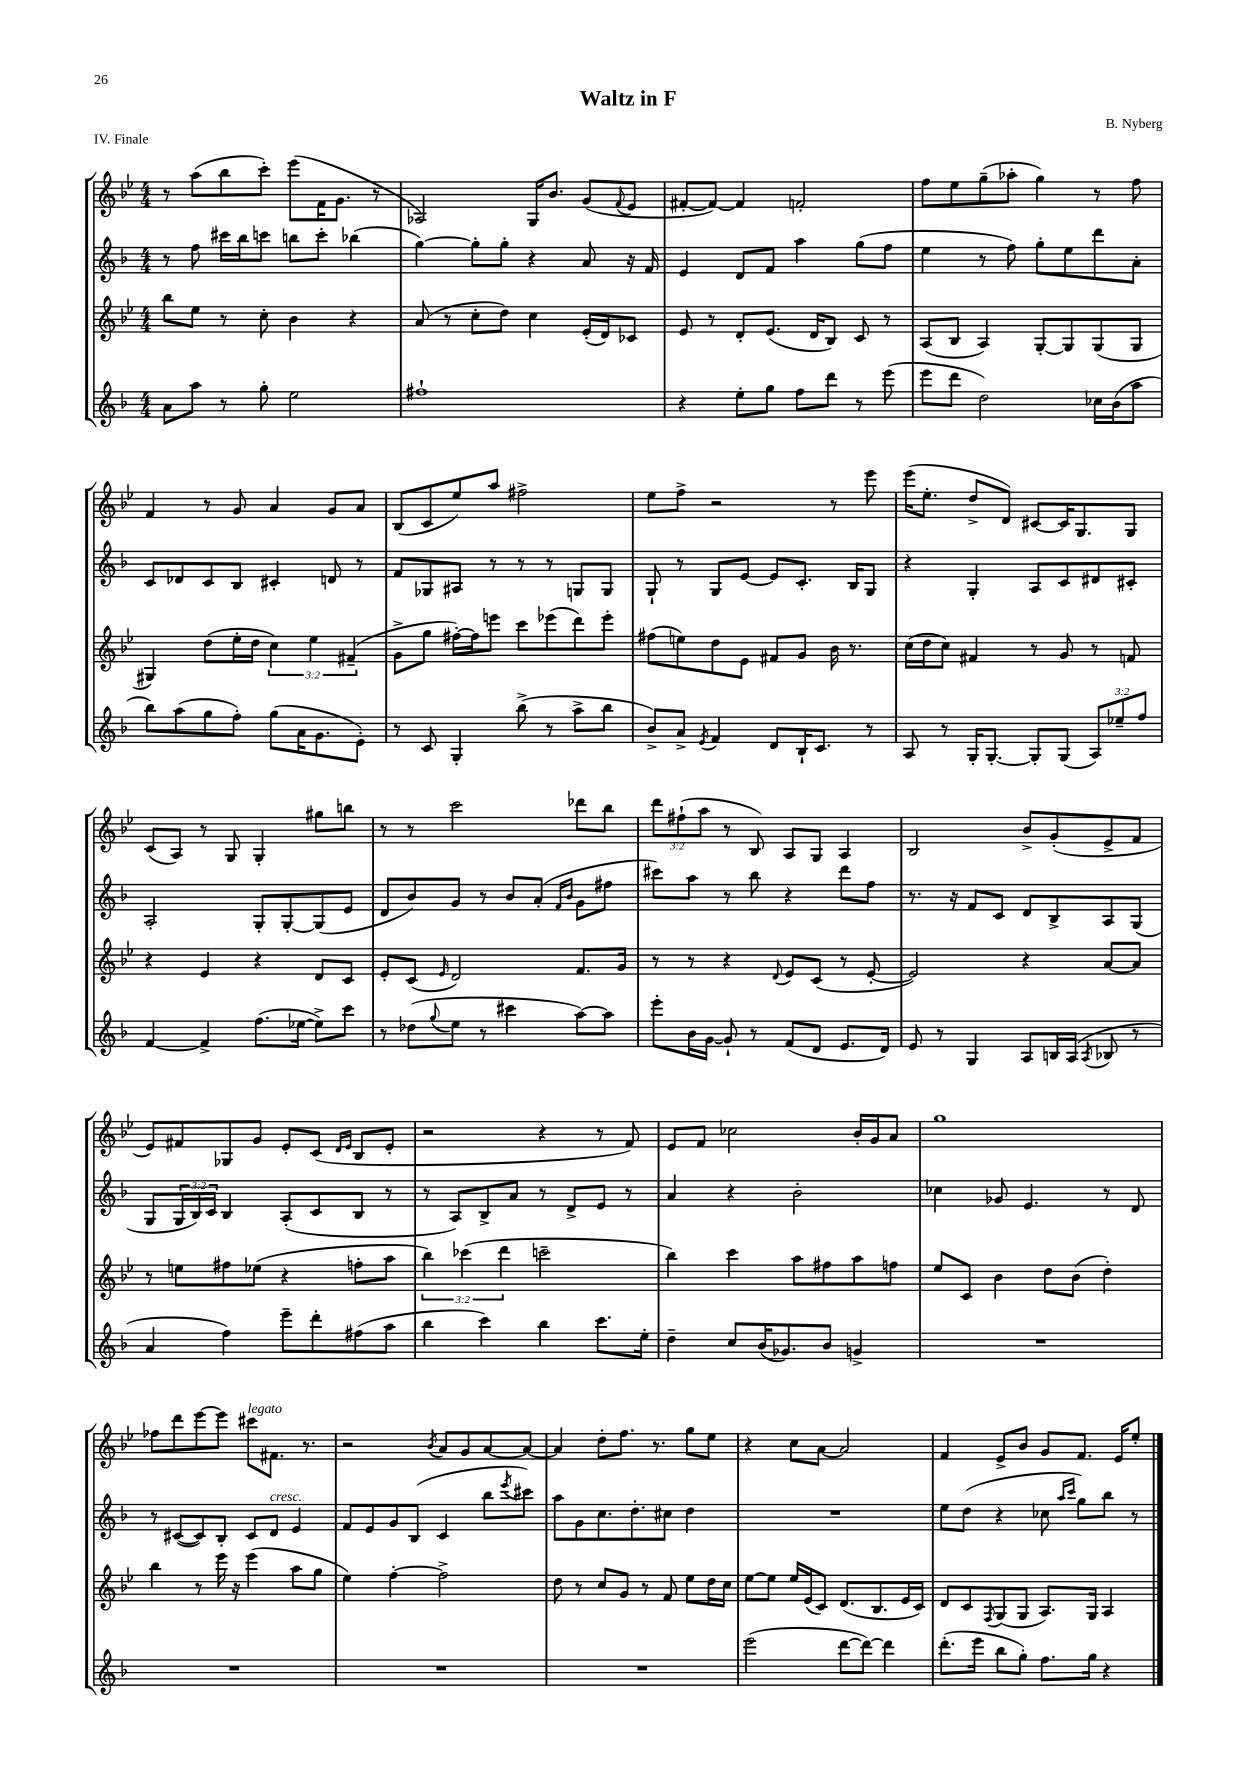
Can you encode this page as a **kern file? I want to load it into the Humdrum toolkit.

**kern	**kern	**kern	**kern
*staff4	*staff3	*staff2	*staff1
*clefG2	*clefG2	*clefG2	*clefG2
*k[b-]	*k[b-e-]	*k[b-]	*k[b-e-]
*M4/4	*M4/4	*M4/4	*M4/4
8a\L	8bb-\L	8r	8r
8aa\J	8ee-\J	8ff\	(8aa\L
8r	8r	16ccc#\LL	8bb-\
.	.	16bb-\J	.
8gg'\	8cc'\	8ccc\J	8ccc'\J)
2ee\	4b-\	8bb\L	(8eee-\L
.	.	8ccc'\J	16f\K
.	.	.	8.g\J
.	4r	(4bb-\	.
.	.	.	8r
=	=	=	=
1ff#`	(8a/	[4gg\)	2A-/)
.	8r	.	.
.	8cc'\L	8gg'\]L	.
.	8dd\J)	8gg'\J	.
.	4cc\	4r	16G/LK
.	.	.	8.b-/J
.	(16e-'/LL	8a/	(8g/L
.	16d/J)	.	.
.	.	.	8qqf/
.	8c-/J	16r	8e-/J
.	.	16f/	.
=	=	=	=
4r	8e-/	4e/	[8f#'/L
.	8r	.	8f#/_J)
8ee'\L	8d'/L	8d/L	4f#/]
8gg\J	(8.e-/J	8f/J	.
8ff\L	.	4aa\	2f'/
.	16d/LK	.	.
8ddd\J	8B-/J)	.	.
8r	8c/	(8gg\L	.
(8eee\	8r	8ff\J	.
=	=	=	=
8eee\L	(8A/L	4ee\	8ff\L
8ddd\J	8B-/J	.	8ee-\
2dd\)	4A/)	8r	(8gg~\
.	.	8ff\)	8aa-'\J
.	[8G'/L	8gg'\L	4gg\)
.	8G/]	8ee\	.
16cc-\LL	(8G/	8ddd\	8r
(16b-\J	.	.	.
8aa\J	8G/J	8a'\J	8ff\
=	=	=	=
8bb-\L)	4G#/)	8c/L	4f/
(8aa\	.	8d-/	.
8gg\	(8dd\L	8c/	8r
8ff'\J)	16ee-'\L	8B-/J	8g/
.	16dd\JJ	.	.
(8gg\L	6cc\)	4c#'/	4a/
16a\K	.	.	.
.	6ee-\	.	.
8.g\	.	.	.
.	.	8d/	8g/L
.	(6f#~/	.	.
8e'\J)	.	8r	8a/J
=	=	=	=
8r	8g^\L	8f/L	(8B-/L
8c/	8gg\J	8G-/	8c/
4G'/	[16ff#'\LL)	8A#/J	8ee-/)
.	16ff#\]J	.	.
.	8eee\J	8r	8aa/J
(8bb-^\	8ccc\L	8r	2ff#^\
8r	(8eee-\	8r	.
8aa^\L	8ddd\)	8G/L	.
8bb-\J	8eee-'\J	8G/J	.
=	=	=	=
8b-^/L)	(8ff#\L	8G`/	8ee-\L
8a^/J	8ee\)	8r	8ff^\J
8qe/	.	.	.
4f/	8dd\	8G/L	2r
.	8e-\J	[8e/J	.
8d/L	8f#/L	8e/]L	.
16B-`/K	8g/J	8.c'/J	.
8.c/J	.	.	.
.	16b-\	.	8r
.	8.r	16B-/LK	.
8r	.	8G/J	8eee-\
=	=	=	=
8A/	(16cc\LL	4r	(16eee-\LK
.	16dd\J	.	8.ee-'\J
8r	8cc\J)	.	.
16G'/LK	4f#/	4G'/	8dd^/L
[8.G'/J	.	.	.
.	.	.	8d/J)
8G'/]L	8r	8A/L	[8c#/L
(8G/J	8g/	8c/	16c#/]K
.	.	.	8.G/
12A/L)	8r	8d#/	.
12ee-~/	.	.	.
.	8f/	8c#'/J	8G/J
12ff/J	.	.	.
=	=	=	=
[4f/	4r	2A'/	(8c/L
.	.	.	8A/J)
4f^/]	4e-/	.	8r
.	.	.	8G/
(8.ff\L	4r	8G'/L	4G'/
.	.	[8G'/	.
[16ee-\Jk	.	.	.
8ee-^\]L)	8d/L	(8G/]	8gg#\L
8ccc\J	8c/J	8e/J	8bb\J
=	=	=	=
8r	8e-'/L	8d/L	8r
(8dd-\L	(8c/J	8b-/)	8r
8qqgg/	16qqe-/	.	.
8ee\J	2d/)	8g/J	2ccc\
8r	.	8r	.
4ccc#\	.	8b-/L	.
.	.	(8a'/J	.
.	.	16qqf/LL	.
.	.	16qqb-/JJ	.
[8aa\L)	8.f/L	8g\L	8ddd-\L
8aa\]J	.	8ff#\J	8bb-\J
.	16g/Jk	.	.
=	=	=	=
8eee'\L	8r	8ccc#\L)	12ddd\L
.	.	.	(12ff#`\
16b-\L	8r	8aa\J	.
.	.	.	12aa\J
[16g\JJ	.	.	.
8g`/]	4r	8r	8r
8r	.	8bb-\	8B-/)
.	8qqd/	.	.
(8f/L	8e-/L	4r	8A/L
8d/J	(8c/J	.	8G/J
8.e/L	8r	8ddd\L	4A/
.	[8e-'/	8ff\J	.
16d/Jk)	.	.	.
=	=	=	=
8e/	2e-/])	8.r	2B-/
8r	.	.	.
.	.	16r	.
4G/	.	8f/L	.
.	.	8c/J	.
8A/L	4r	8d/L	8b-^/L
16B/L	.	8B-^/	(8g'/
(16A/JJ	.	.	.
8qA/	.	.	.
8B-/	[8a/L	8A/	8e-^/
8r	8a/]J	(8G/J	8f/J
=	=	=	=
4a/	8r	8G/L	8e-/L)
.	8ee\L	24G/L	8f#/
.	.	24B-/)	.
.	.	24c/JJ	.
4ff\)	8ff#\	4B-/	8G-/
.	(8ee-\J	.	8g/J
8eee~\L	4r	(8A'/L	8e-'/L
8ddd'\	.	8c/	(8c/J
.	.	.	16qqd/LL
.	.	.	16qqe-/JJ
(8ff#\	8ff'\L	8B-/J	8B-/L
8aa\J	8aa\J	8r	8e-'/J
=	=	=	=
4bb-\	6bb-\)	8r	2r
.	.	8A/L)	.
.	(6ccc-\	.	.
4ccc\)	.	8B-^/	.
.	6ddd\	.	.
.	.	8a/J	.
4bb-\	2ccc~\	8r	4r
.	.	8d^/L	.
8.ccc\L	.	8e/J	8r
.	.	8r	8f/)
16ee'\Jk	.	.	.
=	=	=	=
4dd~\	4bb-\)	4a/	8e-/L
.	.	.	8f/J
8cc/L	4ccc\	4r	2cc-\
(16b-/K	.	.	.
8.g-/)	.	.	.
.	8aa\L	2b-'\	.
8b-/J	8ff#\	.	.
4g^/	8aa\	.	16b-'/LL
.	.	.	16g/J
.	8ff\J	.	8a/J
=	=	=	=
1r	8ee-/L	4cc-\	1gg
.	8c/J	.	.
.	4b-\	8g-/	.
.	.	4.e/	.
.	8dd\L	.	.
.	(8b-\J	.	.
.	4dd'\)	8r	.
.	.	8d/	.
=	=	=	=
1r	4bb-\	8r	8ff-\L
.	.	([8c#/L	8ddd\
.	8r	8c#/])	[8eee-\
.	16eee-\	8B-'/J	8eee-\]J
.	16r	.	.
.	(4eee-\	8c#/L	8ccc#\L
.	.	8d/J	8.f#\J
.	8aa\L	4e/	.
.	.	.	8.r
.	8gg\J	.	.
=	=	=	=
1r	4ee-\)	8f/L	2r
.	.	8e/	.
.	[4ff'\	8g/	.
.	.	(8B-/J	.
.	.	.	8qb-/
.	2ff^\]	4c/	8a/L
.	.	.	8g/
.	.	8bb-\L	[8a/
.	.	8qeee/	.
.	.	8ccc#\J)	8a/_J
=	=	=	=
1r	8dd\	8aa\L	4a/]
.	8r	8g\	.
.	8cc/L	8.cc\	8dd'\L
.	8g/J	.	8.ff\J
.	.	8.dd'\	.
.	8r	.	.
.	.	.	8.r
.	8f/	8cc#\J	.
.	8ee-\L	4dd\	8gg\L
.	16dd\L	.	8ee-\J
.	16cc\JJ	.	.
=	=	=	=
(2eee\	[8ee-\L	1r	4r
.	8ee-\]J	.	.
.	16ee-/LL	.	8cc\L
.	(16e-/J	.	.
.	8c/J)	.	[8a\J
[8ddd\L	(8.d/L	.	2a/]
8ddd\_J)	.	.	.
.	8.B-/	.	.
4ddd\]	.	.	.
.	16e-/L	.	.
.	16c/JJ)	.	.
=	=	=	=
(8.ddd'\L	8d/L	8ee\L	4f/
.	8c/	(8dd\J	.
16eee\Jk	.	.	.
.	8qF/	.	.
8bb-\L	(8G/	4r	8e-^/L
8gg'\J)	8G/J	.	8b-/J
8.ff\L	8.A/L)	8cc-\	8g/L
.	.	16qqaa/LL	.
.	.	16qqccc/JJ	.
.	.	8gg\L)	8.f/J
16gg\Jk	16G/Jk	.	.
4r	4A/	8bb-\J	.
.	.	.	16e-/LK
.	.	8r	8ee-'/J
==	==	==	==
*-	*-	*-	*-
